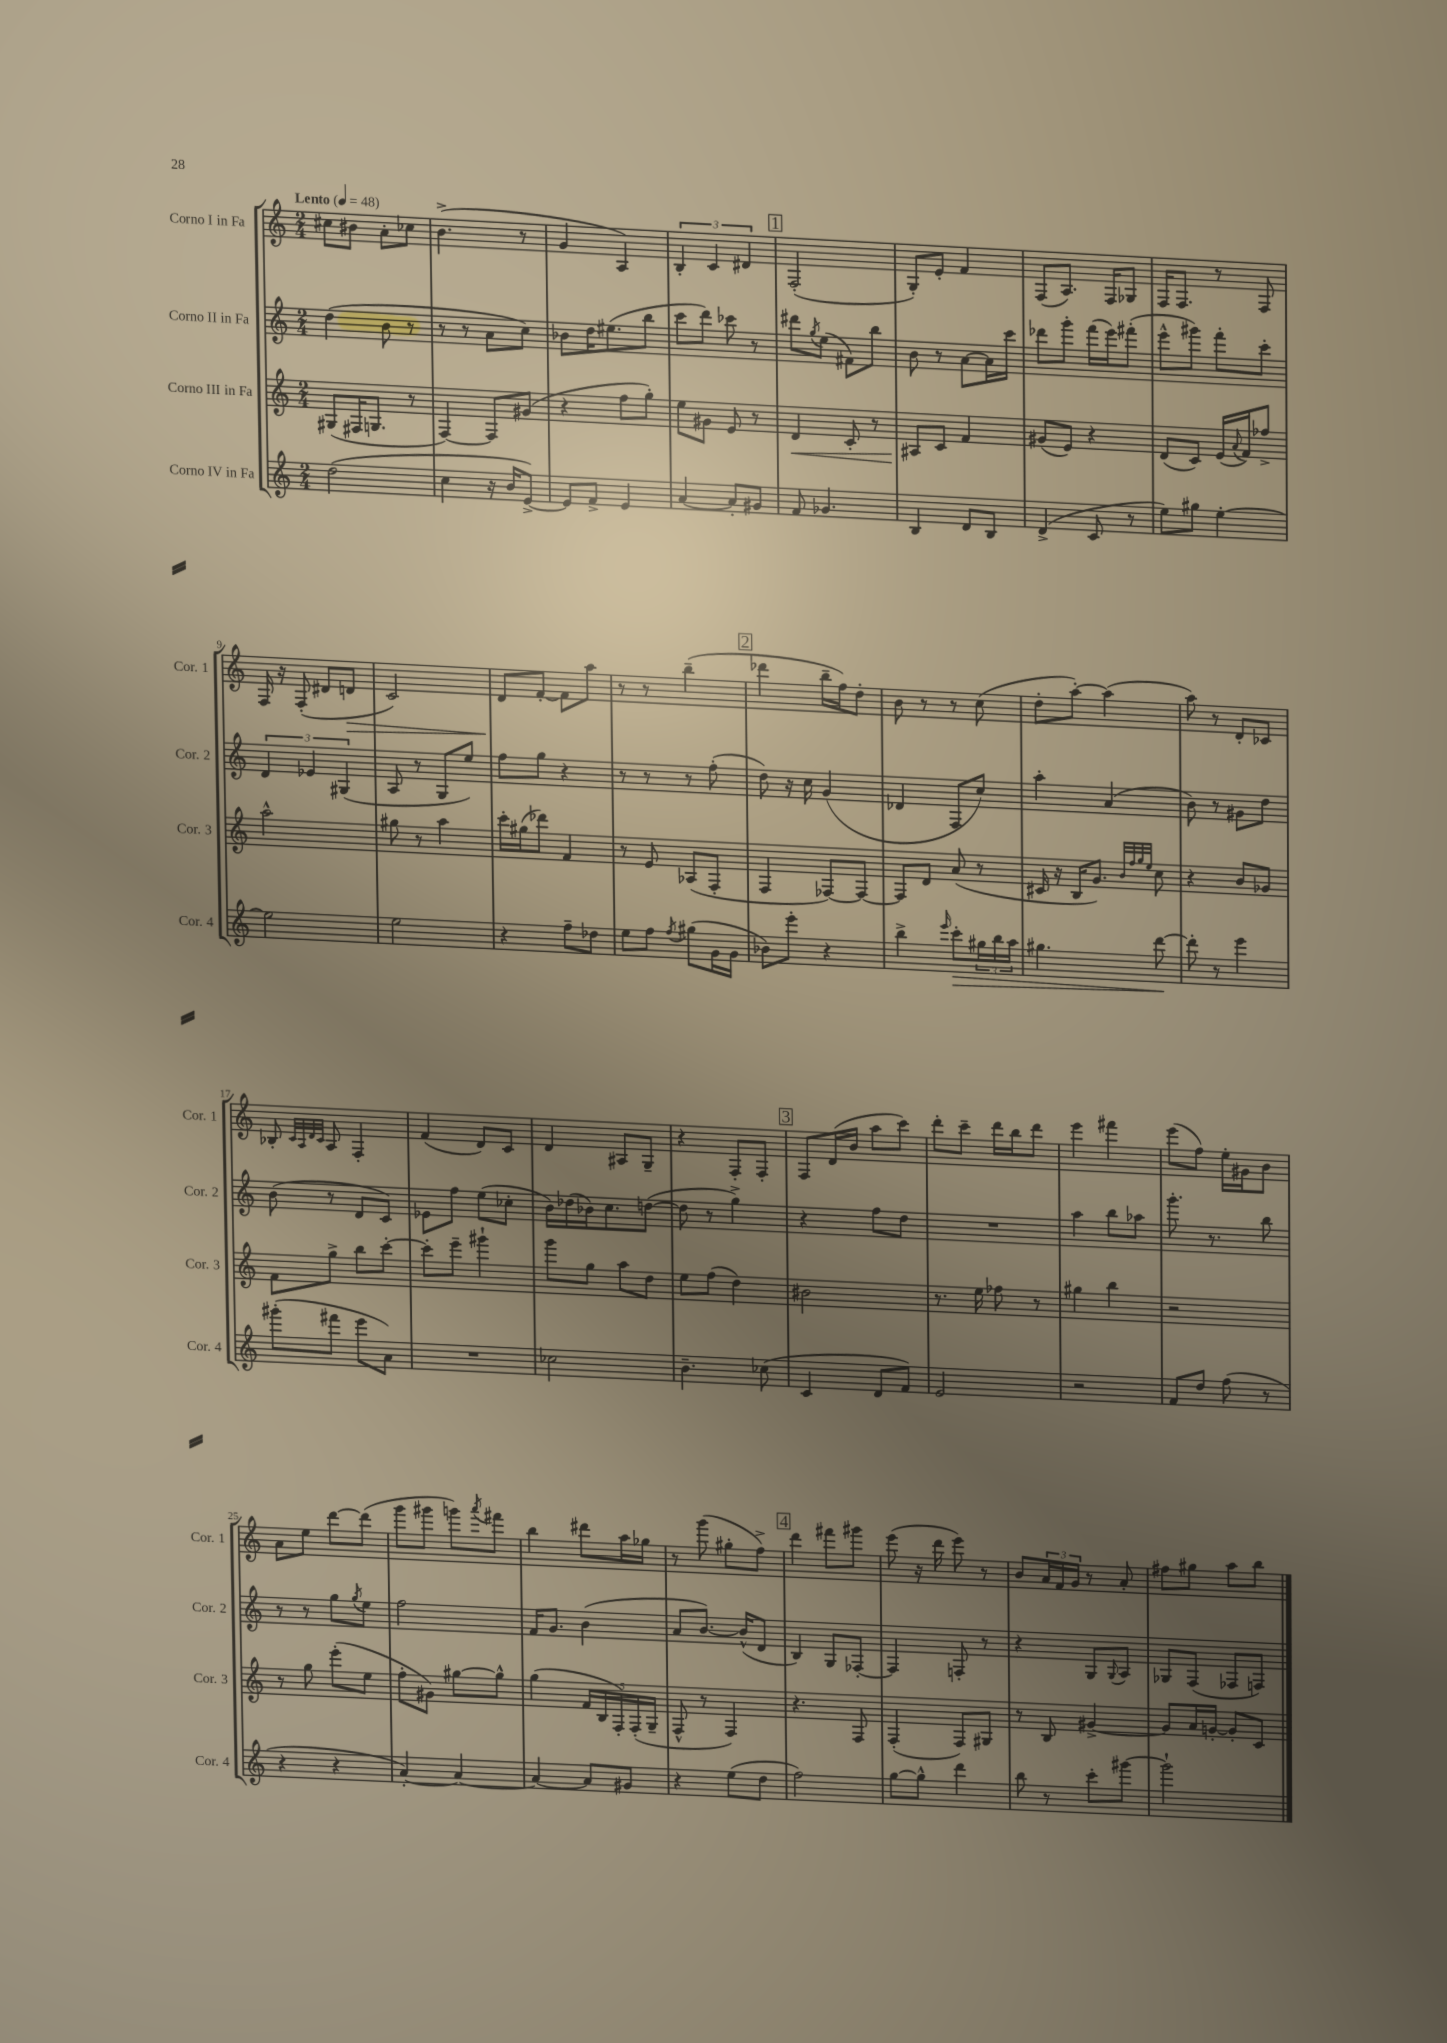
<<
\new StaffGroup <<
\new Staff = "s0" \with { instrumentName = "Corno I in Fa" shortInstrumentName = "Cor. 1" } {
    \clef treble \key c \major \numericTimeSignature \time 2/4 \tempo "Lento" 4 = 48
    cis''8 bis'8 a'8-. ces''8 |
    b'4.->( r8 |
    g'4 a4) |
    \tuplet 3/2 { b4-. c'4 dis'4 } |
    \mark \markup { \box "1" } f2-.( |
    g8-.) e'8-. f'4 |
    f8( a8.) f16 ges8 |
    f16 f8. r8 f8 |
    f16 r16 f8-.( dis'8 d'8\> |
    c'2) |
    d'8\! f'8~-. f'8 a''8 |
    r8 r8 b''4--( |
    \mark \markup { \box "2" } des'''4 b''16-- f''16) d''8-. |
    b'8 r8 r8 c''8( |
    d''8-. a''8~-.) a''4( |
    a''8) r8 d'8-. ces'8 |
    bes8-. \grace { c'32 a32 d'32 c'32 } a8 f4-. |
    f'4( d'8) c'8 |
    d'4 ais8 g8-- |
    r4 f8-. f8-. |
    \mark \markup { \box "3" } f8 d'16( b'16 a''8 c'''8) |
    d'''8-. c'''8-- d'''16 b''16 d'''8 |
    e'''4 fis'''4 |
    e'''8( f''8) e''16-. gis'16 b'8 |
    a'8 e''8 d'''8~ d'''8( |
    g'''8 gis'''8 g'''8) \acciaccatura { a'''8 } fis'''8 |
    b''4 dis'''8 a''16 ges''16 |
    r8 g'''8( gis''8-. f''8->) |
    \mark \markup { \box "4" } d'''4 fis'''8 gis'''8 |
    e'''8( r16 d'''16 e'''8) r8 |
    b'8 \tuplet 3/2 { a'16 f'16 g'16 } r8 a'8-. |
    fis''8 gis''8 a''8 b''8 \bar "|." |
}
\new Staff = "s1" \with { instrumentName = "Corno II in Fa" shortInstrumentName = "Cor. 2" } {
    \clef treble \key c \major \numericTimeSignature \time 2/4
    d''4( b'8 r8 |
    r8 r8 a'8 c''8) |
    bes'8 d''16 eis''8.( b''8 |
    c'''8 d'''8) ces'''8 r8 |
    \mark \markup { \box "1" } dis'''8 \acciaccatura { g''8 } e''8( fis'8) b''8 |
    b'8 r8 a'8~ a'16 c'''16 |
    des'''8 g'''8-. f'''16( e'''16) fis'''8-.( |
    e'''8-^ gis'''8) f'''8-. c'''8-. |
    \tuplet 3/2 { d'4 ees'4 gis4( } |
    a8 r8 g8 e''8) |
    f''8 g''8 r4 |
    r8 r8 r8 f''8-.( |
    \mark \markup { \box "2" } d''8) r16 c''16 g'4( |
    des'4 f8 c''8) |
    a''4-. a'4( |
    b'8) r8 gis'8 d''8 |
    b'8( r8 d'8 c'8) |
    ees'8 f''8 e''8( ces''8-. |
    b'16) des''16( bes'16) c''8. d''8~( |
    d''8 r8 g''4->) |
    \mark \markup { \box "3" } r4 f''8 d''8 |
    R2 |
    a''4 b''8 aes''8 |
    g'''8.-. r8. b''8 |
    r8 r8 g''8 \acciaccatura { g''8 } e''8 |
    f''2 |
    f'16 g'8. b'4( |
    a'8 b'8.~) b'16-^( d'8 |
    \mark \markup { \box "4" } b4) g8 fes8~-. |
    fes4 f8-. r8 |
    r4 g8 \appoggiatura { g8 } a8 |
    ges8 f8( fes8 f8) \bar "|." |
}
\new Staff = "s2" \with { instrumentName = "Corno III in Fa" shortInstrumentName = "Cor. 3" } {
    \clef treble \key c \major \numericTimeSignature \time 2/4
    gis8( fis16 g8. r8 |
    f4~) f8 gis'8( |
    r4 f''8 g''8-.) |
    e''8 gis'8 e'8 r8 |
    \mark \markup { \box "1" } d'4\< c'8-. r8 |
    ais8\! c'8 f'4 |
    gis'8( e'8) r4 |
    d'8( c'8) e'16( \appoggiatura { a'8 } f'16) fes''8-> |
    a''2-^ |
    gis''8 r8 a''4 |
    c'''16-. gis''16( des'''8) f'4 |
    r8 e'8 aes8( f8-. |
    \mark \markup { \box "2" } f4 fes8~) fes8~ |
    fes8 d'8 a'8( r8 |
    cis'16 r16 b16 g'8.) \grace { b'32 f''32 g''32 e''32 } c''8 |
    r4 b'8 ges'8 |
    f'8 g''8-> b''8 c'''8~-. |
    c'''8-. e'''8-- gis'''4-! |
    g'''8 g''8 a''8 d''8 |
    e''8 f''8( d''4) |
    \mark \markup { \box "3" } bis'2 |
    r8. e''16 fes''8 r8 |
    gis''4 b''4 |
    r2 |
    r8 g''8 e'''8-.( e''8 |
    f''8-. gis'8) gis''8~ gis''8-^ |
    g''4( \tuplet 5/4 { f'16 b16 f16-.) f16-.( g16-- } |
    f8-^ r8 f4) |
    \mark \markup { \box "4" } r4. f8 |
    f4-.( f8) gis8 |
    r8 b8 gis'4~-> |
    gis'8 a'16 g'16~-. g'8-. c'8 \bar "|." |
}
\new Staff = "s3" \with { instrumentName = "Corno IV in Fa" shortInstrumentName = "Cor. 4" } {
    \clef treble \key c \major \numericTimeSignature \time 2/4
    d''2( |
    c''4 r16 b'16 e'8~->) |
    e'8 f'8-> e'4 |
    a'4~ a'8-. gis'8 |
    \mark \markup { \box "1" } f'8 ges'4. |
    b4 d'8 b8 |
    d'4->( c'8 r8 |
    e''8) gis''8 e''4~-. |
    e''2 |
    e''2 |
    r4 f''8-- des''8 |
    e''8 f''8 \acciaccatura { f''8 } gis''8( g'16 g'16 |
    \mark \markup { \box "2" } bes'8) e'''8-. r4 |
    b''4-> \grace { e'''16 } c'''8-.\> \tuplet 3/2 { gis''16 b''16 a''16 } |
    gis''4. d'''8~\! |
    d'''8-. r8 e'''4 |
    gis'''8-.( fis'''8 e'''8 a'8) |
    R2 |
    ces''2 |
    b'4.-- ces''8( |
    \mark \markup { \box "3" } c'4 d'8 f'8) |
    e'2 |
    r2 |
    f'8 d''8 f''8( r8 |
    r4 r4 |
    a'4~-.) a'4~ |
    a'4~ a'8 gis'8 |
    r4 e''8( d''8 |
    \mark \markup { \box "4" } f''2) |
    g''8~ g''8-^ d'''4 |
    b''8 r8 c'''8-. gis'''8~ |
    gis'''2-! \bar "|." |
}
>>
>>
